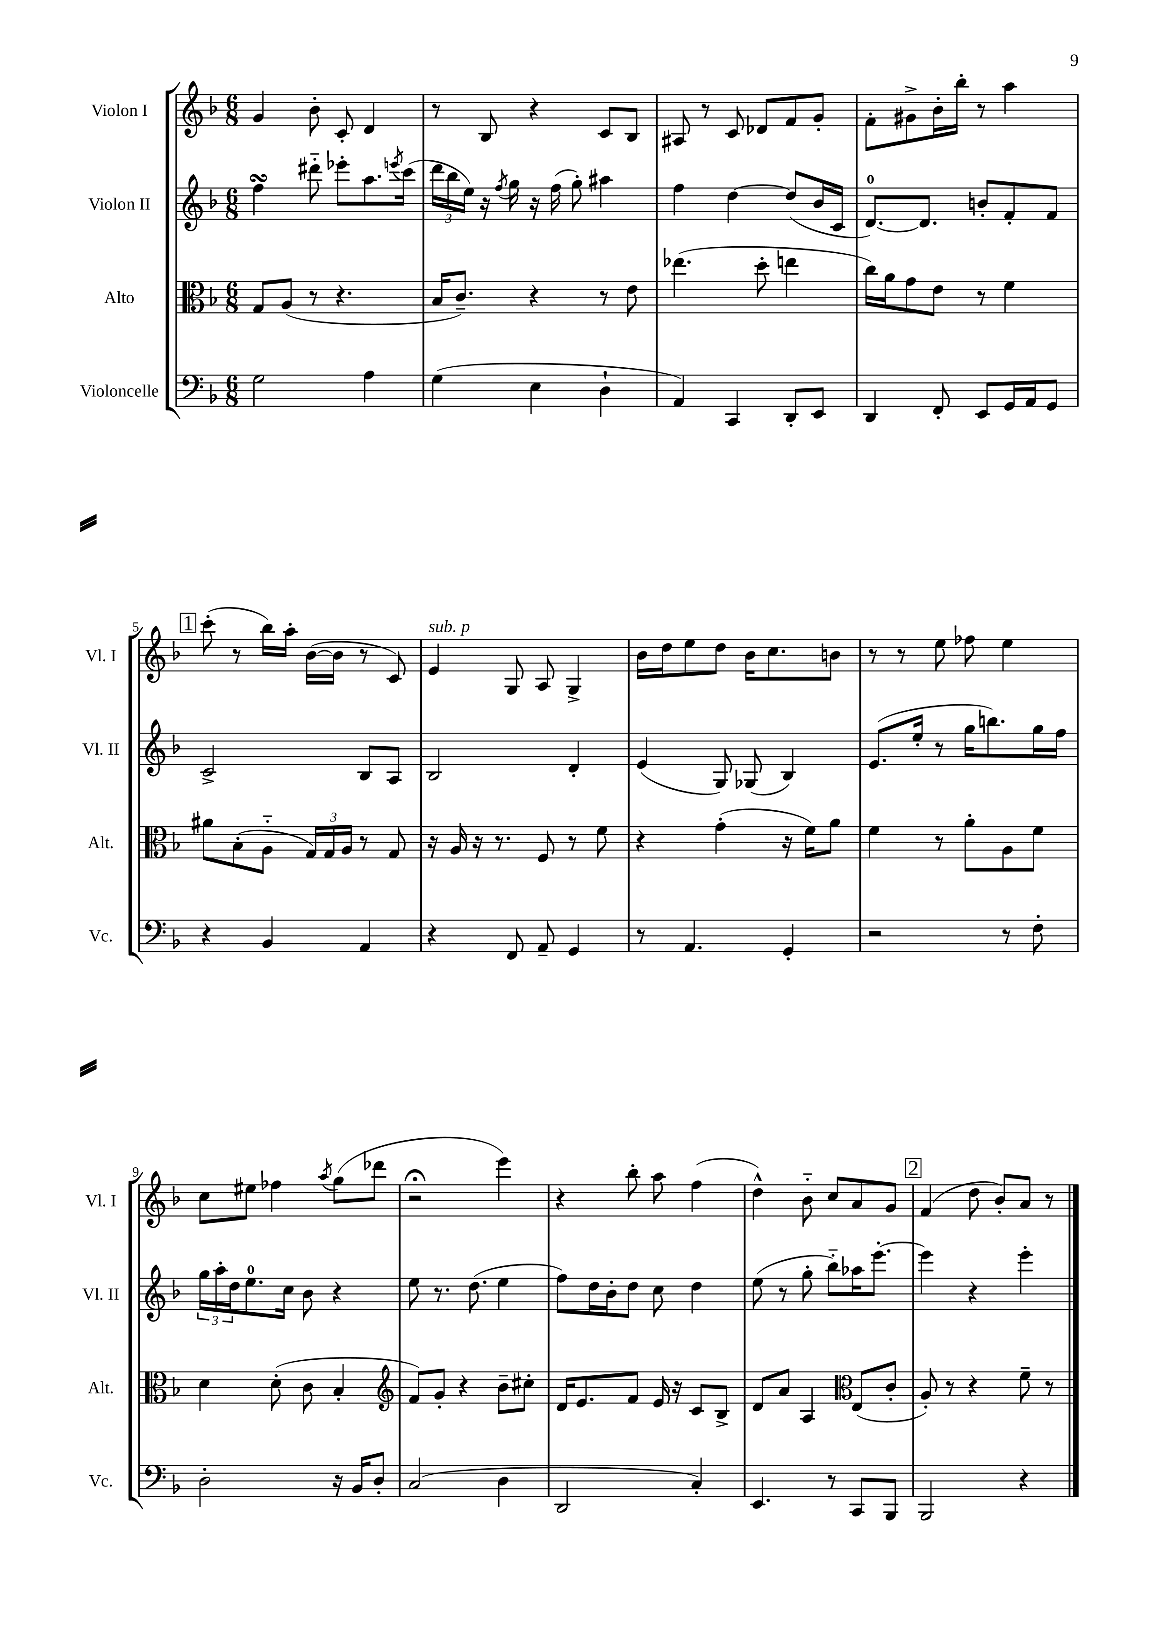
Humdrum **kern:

**kern	**kern	**kern	**kern
*staff4	*staff3	*staff2	*staff1
*clefF4	*clefC3	*clefG2	*clefG2
*k[b-]	*k[b-]	*k[b-]	*k[b-]
*M6/8	*M6/8	*M6/8	*M6/8
2G\	8G/L	4ff\	4g/
.	(8A/J	.	.
.	8r	8ddd#'~\	8b-'\
.	4.r	8eee-'\L	8c'/
4A\	.	8.aa\	4d/
.	.	8qeee/	.
.	.	(16ccc\Jk	.
=	=	=	=
(4G\	16B-/LK	24ddd\LL	8r
.	.	24bb-\	.
.	8.c~/J)	.	.
.	.	24ee\JJ)	.
.	.	16r	8B-/
.	.	8qff/	.
.	.	16gg\	.
4E\	4r	16r	4r
.	.	(16ff\	.
.	.	8gg'\)	.
4D`\	8r	4aa#\	8c/L
.	8e\	.	8B-/J
=	=	=	=
4AA/)	(4.ee-\	4ff\	8A#/
.	.	.	8r
4CC/	.	[4dd\	8c/
.	8dd'\	.	8d-/L
8DD'/L	4ee\	(8dd/]L	8f/
8EE/J	.	16b-/L	8g'/J
.	.	16c/JJ	.
=	=	=	=
4DD/	16cc\LL)	[8.d/L)	8f'\L
.	16a\J	.	.
.	8g\	.	8g#^\
.	.	8.d/]J	.
8FF'/	8e\J	.	16b-'\L
.	.	.	16bb-'\JJ
8EE/L	8r	8b'/L	8r
16GG/L	4f\	8f'/	4aa\
16AA/J	.	.	.
8GG/J	.	8f/J	.
=	=	=	=
4r	8a#\L	2c^/	(8ccc'\
.	(8B-'\	.	8r
4BB-/	8A'~\J	.	16bb-\LL)
.	.	.	16aa'\JJ
.	24G/LL)	.	([16b-\LL
.	24G/	.	.
.	.	.	16b-\]JJ
.	24A/JJ	.	.
4AA/	8r	8B-/L	8r
.	8G/	8A/J	8c/)
=	=	=	=
4r	16r	2B-/	4e/
.	16A/	.	.
.	16r	.	.
.	8.r	.	.
8FF/	.	.	8G/
8AA~/	8F/	.	8A/
4GG/	8r	4d'/	4G^/
.	8f\	.	.
=	=	=	=
8r	4r	(4e/	16b-\LL
.	.	.	16dd\J
4.AA/	.	.	8ee\
.	(4g'\	8G/)	8dd\J
.	.	(8G-/	16b-\LK
.	.	.	8.cc\
4GG'/	16r	4B-/)	.
.	16f\LK)	.	.
.	8a\J	.	8b\J
=	=	=	=
2r	4f\	(8.e/L	8r
.	.	.	8r
.	.	16ee'/Jk	.
.	8r	8r	8ee\
.	8a'\L	16gg\LK	8ff-\
.	.	8.bb\)	.
8r	8A\	.	4ee\
8F'\	8f\J	16gg\L	.
.	.	16ff\JJ	.
=	=	=	=
2D'\	4d\	24gg\LL	8cc\L
.	.	24aa'\	.
.	.	24dd\J	.
.	.	8.ee\	8ee#\J
.	(8d'\	.	4ff-\
.	.	16cc\Jk	.
.	8c\	8b-\	.
.	.	.	8qaa/
16r	4B-'/	4r	(8gg\L
16BB-/LK	.	.	.
8D'/J	.	.	8ddd-\J
=	=	=	=
*	*clefG2	*	*
(2C/	8f/L)	8ee\	2r;
.	8g'/J	8.r	.
.	4r	.	.
.	.	(8.dd\	.
4D\	8b-~\L	4ee\	4eee\)
.	8cc#'\J	.	.
=	=	=	=
2DD/	16d/LK	8ff\L)	4r
.	8.e/	.	.
.	.	16dd\L	.
.	.	16b-'\J	.
.	8f/J	8dd\J	8bb-'\
.	16e/	8cc\	8aa\
.	16r	.	.
4C'/)	8c/L	4dd\	(4ff\
.	8B-^/J	.	.
=	=	=	=
4.EE/	8d/L	(8ee\	4dd^^\)
.	8a/J	8r	.
.	4A/	8gg'\	8b-'~\
8r	.	8bb-'~\L)	8cc/L
*	*clefC3	*	*
8CC/L	(8E/L	16aa-\K	8a/
.	.	[8.eee'\J	.
8BBB-/J	8c'/J	.	8g/J
=	=	=	=
2BBB-/	8A'/)	4eee\]	(4f/
.	8r	.	.
.	4r	4r	8dd\
.	.	.	8b-'/L)
4r	8f~\	4eee'\	8a/J
.	8r	.	8r
==	==	==	==
*-	*-	*-	*-
